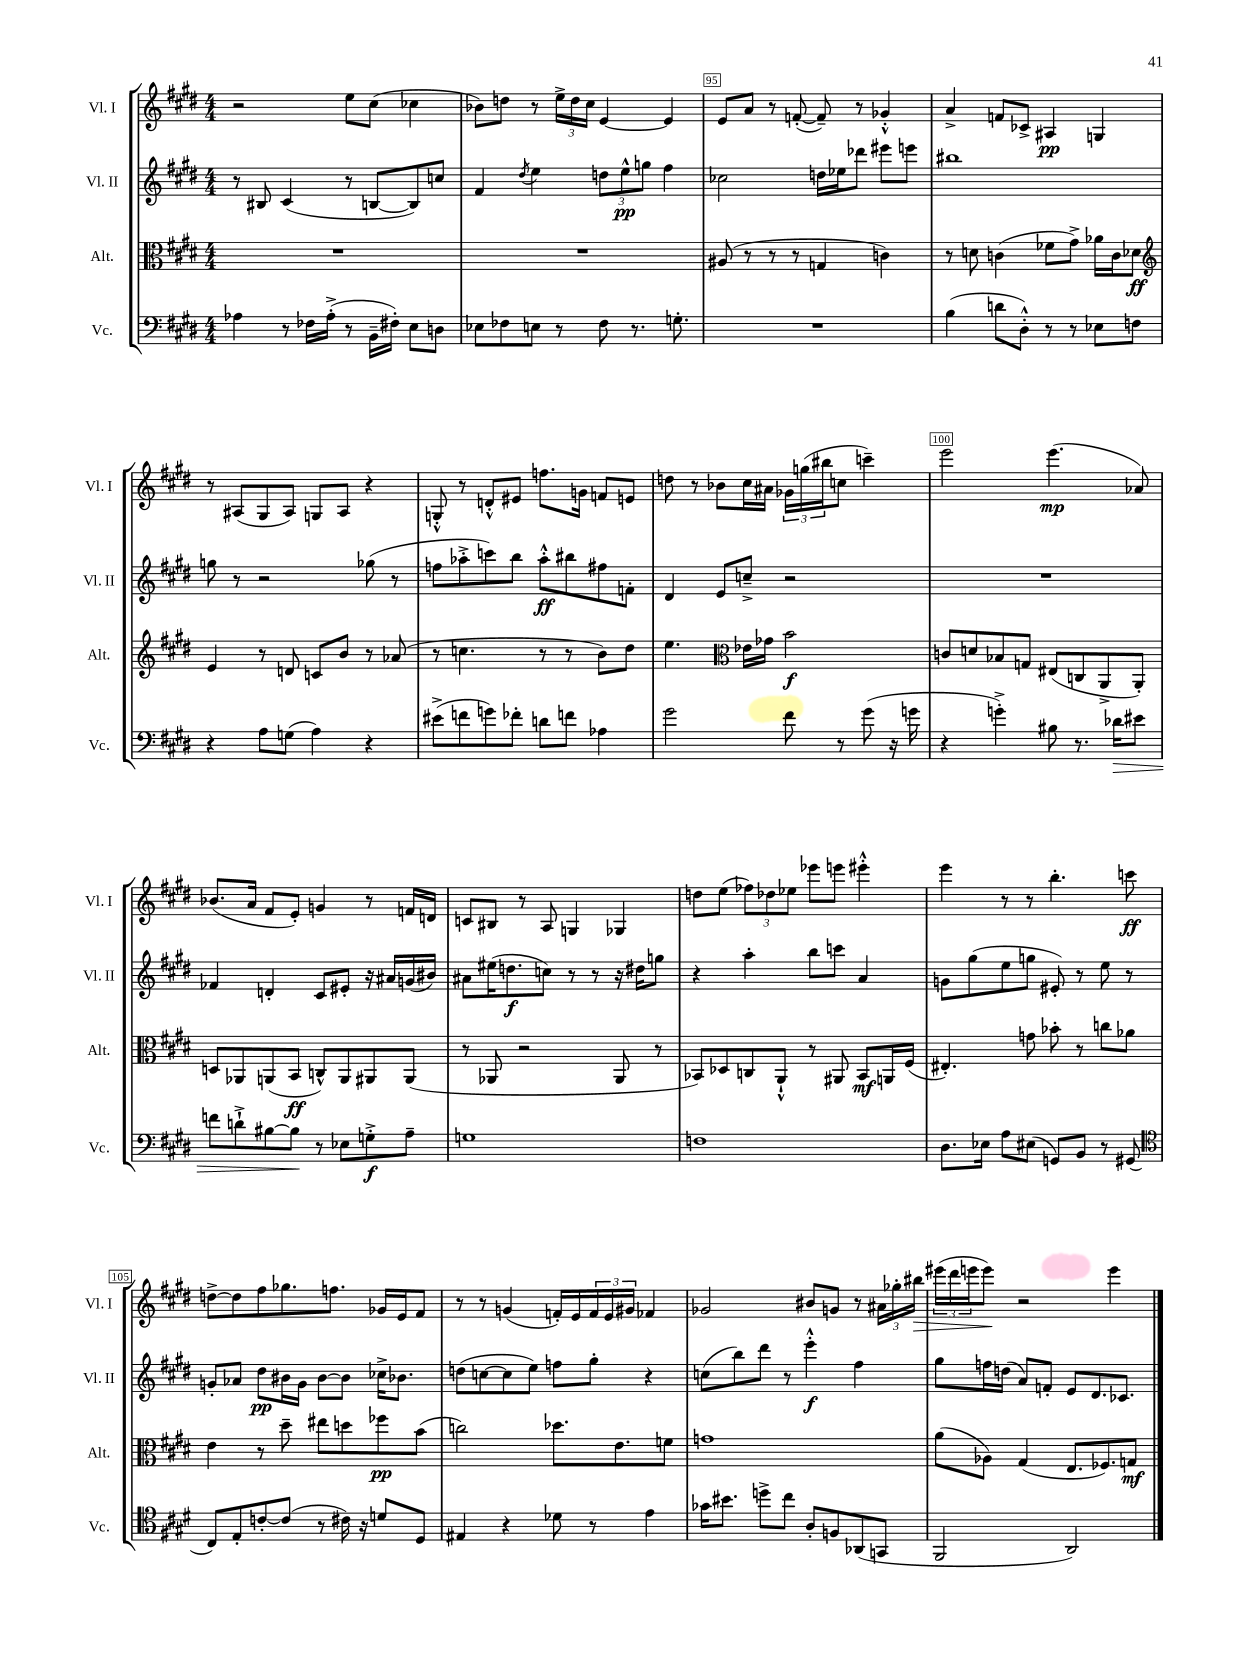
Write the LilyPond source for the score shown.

<<
\new StaffGroup <<
\new Staff = "s0" \with { instrumentName = "Vl. I" shortInstrumentName = "Vl. I" } {
    \clef treble \key e \major \numericTimeSignature \time 4/4
    r2 e''8 cis''8( ces''4 |
    bes'8) d''8 r8 \tuplet 3/2 { e''16-> d''16 cis''16 } e'4~ e'4 |
    e'8 a'8 r8 f'8~-.( f'8--) r8 ges'4-.-^ |
    a'4-> f'8 ces'8-> ais4\pp g4 |
    r8 ais8( gis8 ais8) g8 ais8 r4 |
    g8-.-^ r8 d'8-.-^ eis'8 f''8. g'16 f'8 e'8 |
    d''8 r8 bes'8 cis''16 ais'16 \tuplet 3/2 { ges'16 g''16( bis''16 } c''8 c'''4--) |
    e'''2 e'''4.\mp( aes'8) |
    bes'8.( a'16 fis'8 e'8-.) g'4 r8 f'16 d'16 |
    c'8 bis8 r8 a8 g4 ges4 |
    d''8 e''8( \tuplet 3/2 { fes''8) des''8 ees''8 } ees'''8 e'''8 eis'''4-.-^ |
    e'''4 r8 r8 b''4.-. c'''8\ff |
    d''8~-> d''8 fis''8 ges''8. f''8. ges'16 e'16 fis'8 |
    r8 r8 g'4( f'16-.) e'16 \tuplet 3/2 { f'16 e'16 gis'16 } fes'4 |
    ges'2 bis'8 g'8 r8 \tuplet 3/2 { ais'16 ges''16-. bis''16\> } |
    \tuplet 3/2 { eis'''16( dis'''16 e'''16 } e'''8\!) r2 e'''4 \bar "|." |
}
\new Staff = "s1" \with { instrumentName = "Vl. II" shortInstrumentName = "Vl. II" } {
    \clef treble \key e \major \numericTimeSignature \time 4/4
    r8 bis8 cis'4( r8 b8~ b8) c''8 |
    fis'4 \acciaccatura { dis''8 } e''4 \tuplet 3/2 { d''8 e''8-^\pp g''8 } fis''4 |
    ces''2 d''16 ees''16 des'''8 eis'''8 e'''8 |
    bis''1 |
    g''8 r8 r2 ges''8( r8 |
    f''8 aes''8-.-> c'''8) b''8 aes''8-.-^\ff bis''8 fis''8 f'8-. |
    dis'4 e'8 c''8---> r2 |
    R1 |
    fes'4 d'4-. cis'8 eis'8-. r16 ais'16 g'16( bis'16) |
    ais'8 eis''16( d''8.\f c''8) r8 r8 r16 dis''16 g''8 |
    r4 a''4-. b''8 c'''8 a'4 |
    g'8 gis''8( e''8 g''8 eis'8-.) r8 e''8 r8 |
    g'8-. aes'8 dis''8\pp bis'16 g'16 bis'8~ bis'8 ces''16-> bes'8. |
    d''8( c''8~ c''8 e''8) f''8 gis''8-. r4 |
    c''8( b''8) dis'''8 r8 e'''4-.-^\f fis''4 |
    gis''8 f''16 d''16( a'8) f'8-. e'8 dis'8. ces'8. \bar "|." |
}
\new Staff = "s2" \with { instrumentName = "Alt." shortInstrumentName = "Alt." } {
    \clef alto \key e \major \numericTimeSignature \time 4/4
    R1 |
    R1 |
    ais8( r8 r8 r8 g4 c'4) |
    r8 d'8 c'4( fes'8 gis'8->) aes'16 c'16 des'8\ff |
    \clef treble e'4 r8 d'8 c'8 b'8 r8 aes'8( |
    r8 c''4. r8 r8 b'8) dis''8 |
    e''4. \clef alto ees'16 ges'16 b'2\f |
    c'8 d'8 bes8 g8 eis8( c8 a,8-> a,8-.) |
    d8 aes,8 a,8( b,8\ff c8-^) a,8 ais,8 ais,8( |
    r8 aes,8 r2 aes,8 r8 |
    bes,8) des8 c8 a,8-!-^ r8 ais,8 bes,8\mf a,16 fis16( |
    eis4.-.) g'8 bes'8-. r8 c''8 aes'8 |
    e'4 r8 dis''8-- eis''8 d''8 fes''8\pp b'8( |
    c''2) des''8. e'8. f'8 |
    g'1 |
    a'8( aes8) gis4( e8. fes8.) g8\mf \bar "|." |
}
\new Staff = "s3" \with { instrumentName = "Vc." shortInstrumentName = "Vc." } {
    \clef bass \key e \major \numericTimeSignature \time 4/4
    aes4 r8 fes16 aes16-.->( r8 b,16-- fis16-.) e8 d8 |
    ees8 fes8 e8 r8 fes8 r8. g8.-. |
    R1 |
    b4( d'8 dis8-.-^) r8 r8 ees8 f8 |
    r4 a8 g8( a4) r4 |
    eis'8->( f'8 g'8) fes'8-. d'8 f'8 aes4 |
    gis'2 fis'8 r8 gis'8( r16 g'16 |
    r4 g'4-.->) bis8 r8. des'16\> eis'8 |
    f'8 d'8-!-> bis8~ bis8\! r8 ees8 g8-.->\f a8-- |
    g1 |
    f1 |
    dis8. ees16 a8 eis8( g,8) b,8 r8 gis,8( |
    \clef tenor cis8) e8-. c'8~-. c'8( r8 cis'16) r16 d'8 dis8 |
    eis4 r4 des'8 r8 e'4 |
    ges'16 bis'8. d''8-> cis''8 a8-. f8 aes,8( g,8 |
    fis,2 a,2) \bar "|." |
}
>>
>>
\layout { \context { \Score currentBarNumber = #93 \override BarNumber.break-visibility = ##(#f #t #t) barNumberVisibility = #(every-nth-bar-number-visible 5) \override BarNumber.stencil = #(make-stencil-boxer 0.1 0.3 ly:text-interface::print) } }
